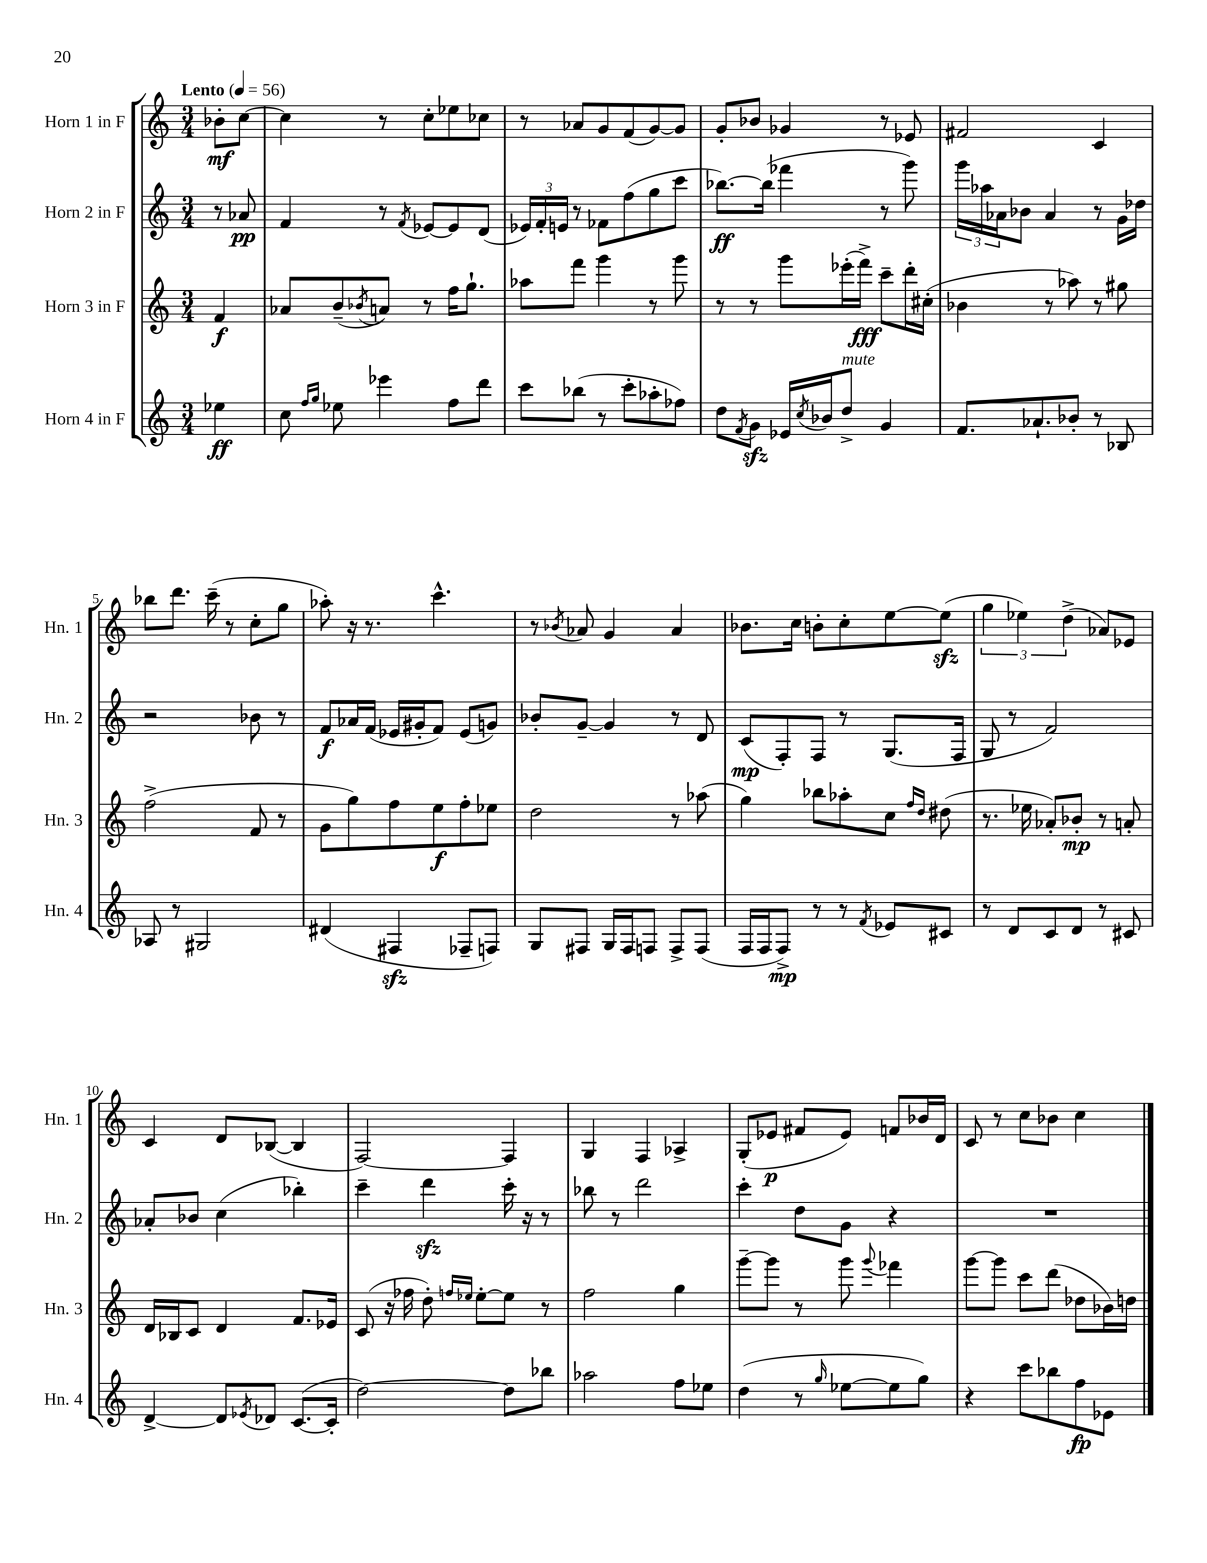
<<
\new StaffGroup <<
\new Staff = "s0" \with { instrumentName = "Horn 1 in F" shortInstrumentName = "Hn. 1" } {
    \clef treble \key c \major \numericTimeSignature \time 3/4 \partial 4 \tempo "Lento" 4 = 56
    bes'8-.\mf c''8~ |
    c''4 r8 c''8-. ees''8 ces''8 |
    r8 aes'8 g'8 f'8( g'8~) g'8 |
    g'8-. bes'8 ges'4 r8 ees'8 |
    fis'2 c'4 |
    bes''8 d'''8. c'''16--( r8 c''8-. g''8 |
    aes''8-.) r16 r8. c'''4.-^ |
    r8 \acciaccatura { bes'8 } aes'8 g'4 aes'4 |
    bes'8. c''16 b'8-. c''8-. e''8~ e''8\sfz( |
    \tuplet 3/2 { g''4 ees''4) d''4->( } aes'8) ees'8 |
    c'4 d'8 bes8~( bes4 |
    f2~) f4 |
    g4 f4 aes4-> |
    g8-.( ees'8\p fis'8 ees'8) f'8 bes'16 d'16 |
    c'8 r8 c''8 bes'8 c''4 \bar "|." |
}
\new Staff = "s1" \with { instrumentName = "Horn 2 in F" shortInstrumentName = "Hn. 2" } {
    \clef treble \key c \major \numericTimeSignature \time 3/4 \partial 4
    r8 aes'8\pp |
    f'4 r8 \acciaccatura { f'8 } ees'8~ ees'8 d'8( |
    \tuplet 3/2 { ees'16) f'16-. e'16 } r8 fes'8 f''8( g''8 c'''8 |
    bes''8.~\ff) bes''16( fes'''4 r8 g'''8) |
    \tuplet 3/2 { g'''16 aes''16 aes'16 } bes'8 aes'4 r8 g'16 des''16 |
    r2 bes'8 r8 |
    f'8\f aes'16 f'16( ees'16 gis'16-. f'8) ees'8( g'8) |
    bes'8-. g'8~-- g'4 r8 d'8 |
    c'8\mp( f8-.) f8 r8 g8.( f16 |
    g8 r8 f'2) |
    aes'8-. bes'8 c''4( bes''4-.) |
    c'''4-- d'''4\sfz c'''16-. r16 r8 |
    bes''8 r8 d'''2 |
    c'''4-. d''8 g'8 r4 |
    R2. \bar "|." |
}
\new Staff = "s2" \with { instrumentName = "Horn 3 in F" shortInstrumentName = "Hn. 3" } {
    \clef treble \key c \major \numericTimeSignature \time 3/4 \partial 4
    f'4\f |
    aes'8 b'8--( \acciaccatura { bes'8 } a'8) r8 f''16 g''8.-! |
    aes''8 f'''8 g'''4 r8 g'''8 |
    r8 r8 g'''8 ees'''16-.( f'''16->\fff) c'''8-- d'''16-. cis''16-.( |
    bes'4 r8 aes''8) r8 gis''8 |
    f''2->( f'8 r8 |
    g'8 g''8) f''8 e''8\f f''8-. ees''8 |
    d''2 r8 aes''8( |
    g''4) bes''8 aes''8-. c''8 \grace { f''16 d''16 } dis''8( |
    r8. ees''16 aes'8-.) bes'8-.\mp r8 a'8-. |
    d'16 bes16 c'8 d'4 f'8. ees'16 |
    c'8( r16 fes''16 d''8-.) \grace { f''16 ees''16 } ees''8~-. ees''8 r8 |
    f''2 g''4 |
    g'''8~-- g'''8 r8 g'''8 \appoggiatura { g'''8 } fes'''4 |
    g'''8~ g'''8 c'''8 d'''8( des''8 bes'16) d''16 \bar "|." |
}
\new Staff = "s3" \with { instrumentName = "Horn 4 in F" shortInstrumentName = "Hn. 4" } {
    \clef treble \key c \major \numericTimeSignature \time 3/4 \partial 4
    ees''4\ff |
    c''8 \grace { f''16 g''16 } ees''8 ees'''4 f''8 d'''8 |
    c'''8 bes''8( r8 c'''8-. aes''8-. fes''8) |
    d''8 \acciaccatura { f'8 } g'8\sfz ees'16 \acciaccatura { c''8 } bes'16 d''8->^\markup { \italic "mute" } g'4 |
    f'8. aes'8.-! bes'8-. r8 bes8 |
    aes8 r8 gis2 |
    dis'4( fis4\sfz fes8-- f8) |
    g8 fis8 g16 fis16 f8 f8-> f8( |
    f16 f16 f8->\mp) r8 r8 \acciaccatura { f'8 } ees'8 cis'8 |
    r8 d'8 c'8 d'8 r8 cis'8 |
    d'4~-> d'8 \acciaccatura { ees'8 } des'8 c'8.~( c'16-. |
    d''2~) d''8 bes''8 |
    aes''2 f''8 ees''8 |
    d''4( r8 \grace { g''16 } ees''8~ ees''8 g''8) |
    r4 c'''8 bes''8 f''8\fp ees'8 \bar "|." |
}
>>
>>
